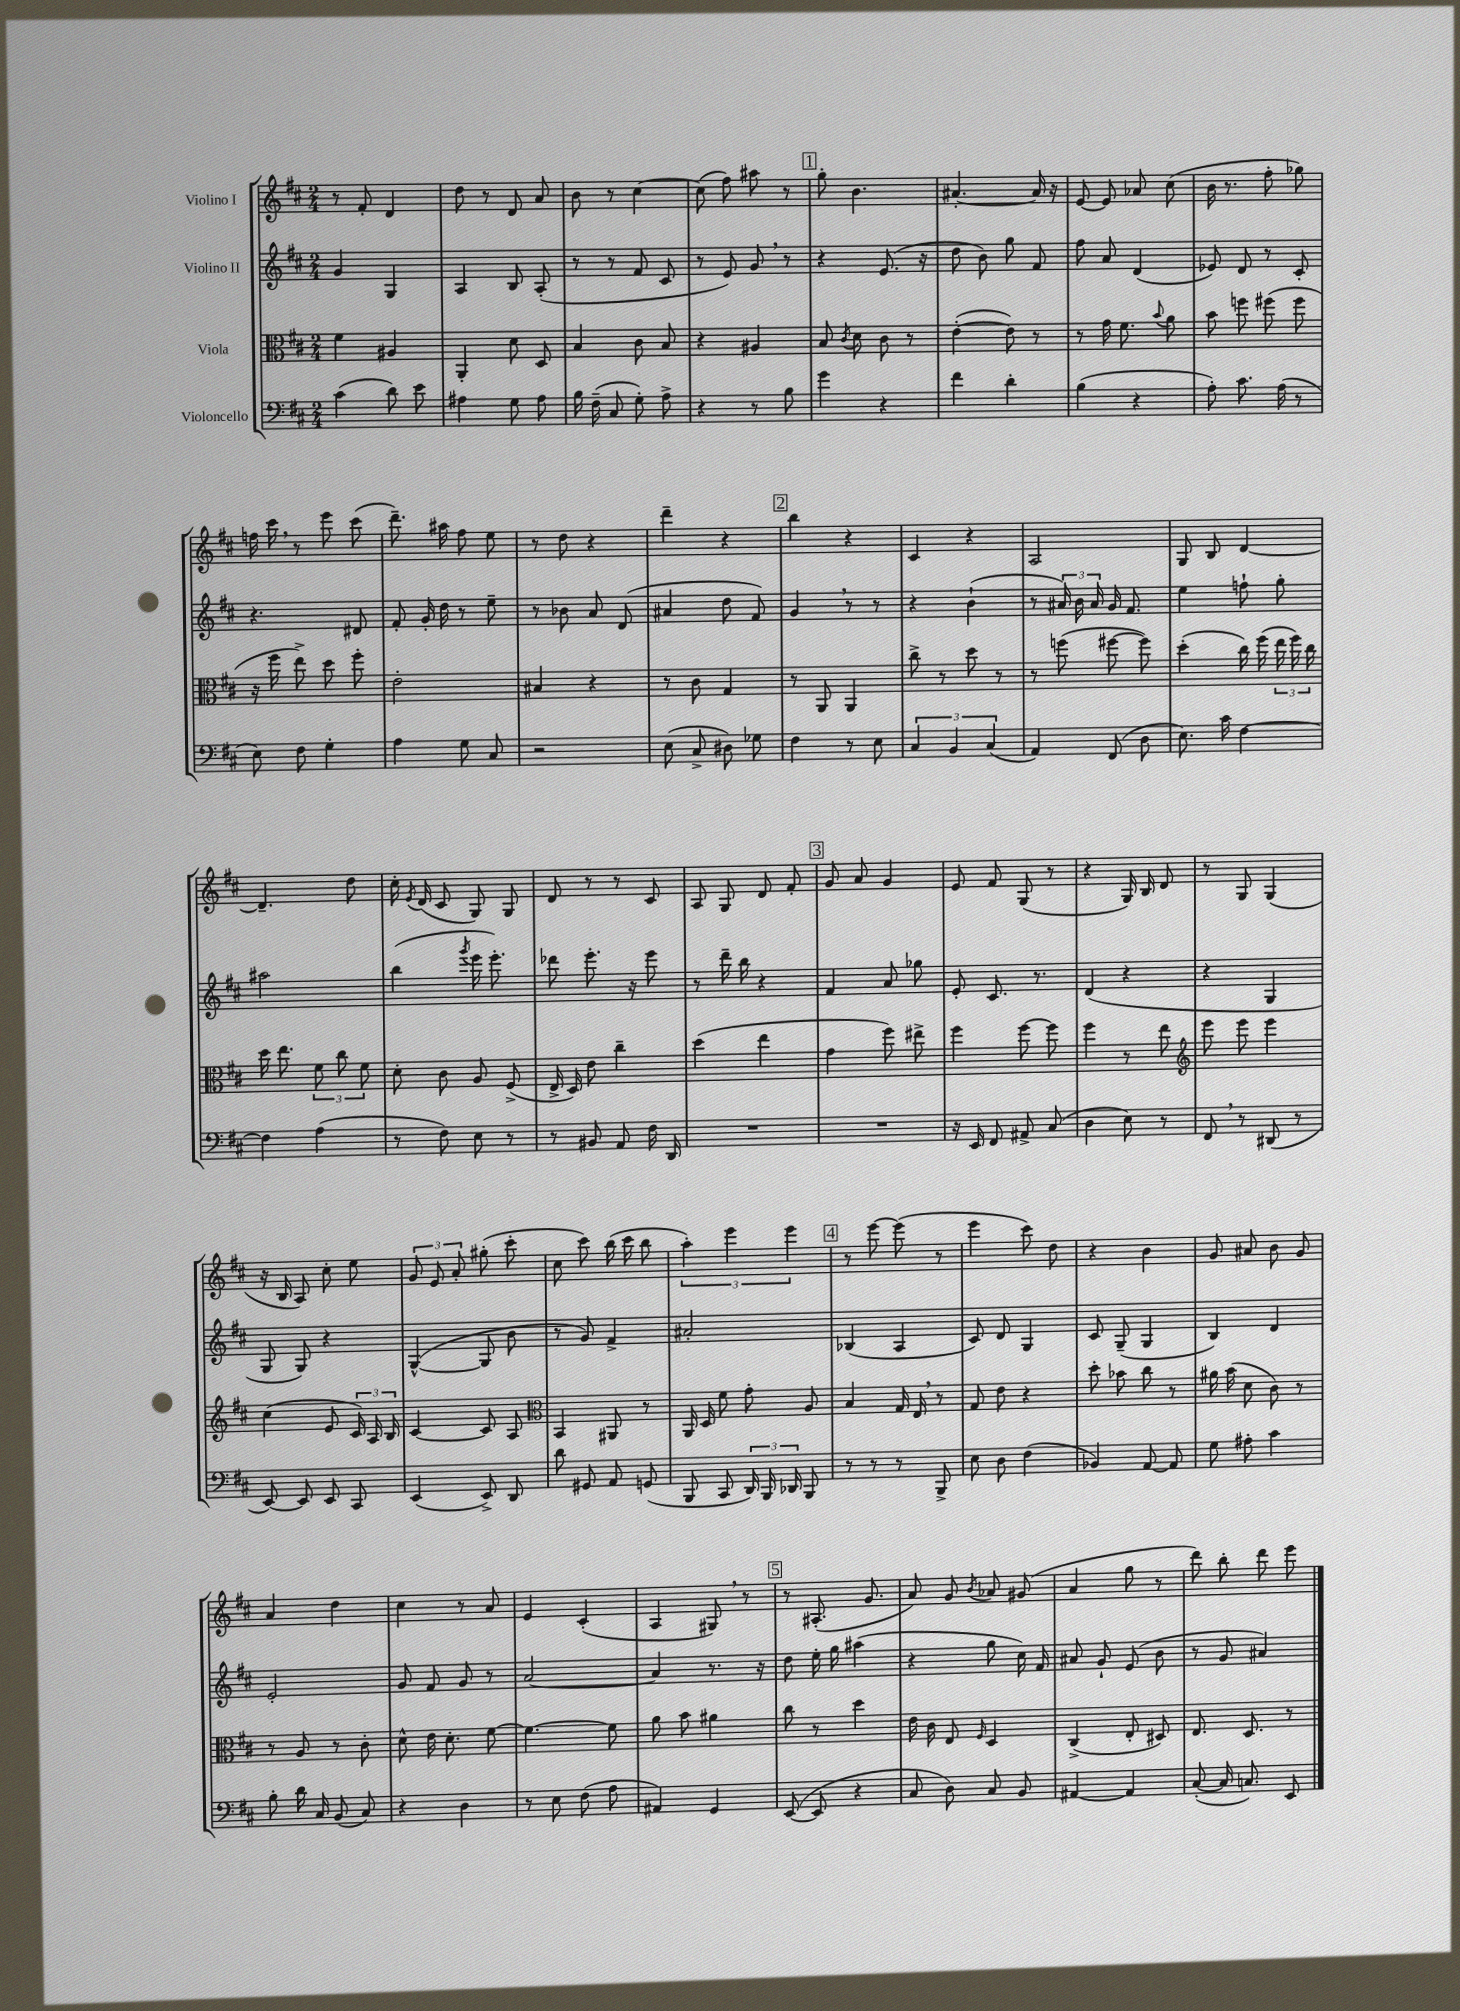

**kern	**kern	**kern	**kern
*staff4	*staff3	*staff2	*staff1
*clefF4	*clefC3	*clefG2	*clefG2
*k[f#c#]	*k[f#c#]	*k[f#c#]	*k[f#c#]
*M2/4	*M2/4	*M2/4	*M2/4
(4c#	4f#	4g	8r
.	.	.	8f#'
8d)	4A#	4G	4d
8e	.	.	.
=	=	=	=
4A#	4AA'	4A	8dd
.	.	.	8r
8G	8d	8B	8d
8A#	8D	(8A'	8a
=	=	=	=
16B	4B	8r	8b
(16F#~	.	.	.
8C#	.	8r	8r
8G')	8c#	8f#	[4cc#
8A^	8B	8c#	.
=	=	=	=
4r	4r	8r	(8cc#]
.	.	8e)	8ff#)
8r	4A#	8g	8aa#
8B	.	8r	8r
=	=	=	=
4g	8B	4r	8gg'
.	8qc#	.	.
.	8d	.	4.b
4r	8c#	(8.e	.
.	8r	.	.
.	.	16r	.
=	=	=	=
4f#	([4e'	8dd	[4.a#'
.	.	8b)	.
4d'	8e])	8gg	.
.	8r	8f#	16a#]
.	.	.	16r
=	=	=	=
(4B	8r	8ff#	[8e
.	16g	8a	8e]
.	8.f#	.	.
4r	.	(4d	8a-
.	8qqb	.	.
.	8a	.	(8cc#
=	=	=	=
8A')	8b	8e-)	16b
.	.	.	8.r
8.c#	8ff	8d	.
.	(8ff#	8r	8ff#'
(16A	.	.	.
8r	8ff#	8c#'	8gg-)
=	=	=	=
8E)	16r	4.r	16ff
.	16ff#	.	16ccc#
8F#	8ee^)	.	8r
4G'	8dd	.	8eee
.	8ff#'	8d#	(8ccc#
=	=	=	=
4A	2e'	8f#'	8.ddd~)
.	.	16g'	.
.	.	16dd	16aa#
8G	.	8r	8ff#
8C#	.	8ee~	8ee
=	=	=	=
2r	4B#	8r	8r
.	.	8b-	8dd
.	4r	8a	4r
.	.	(8d	.
=	=	=	=
(8E	8r	4a#	4ddd~
8C#^	8c#	.	.
8D#)	4G	8dd	4r
8G-	.	8f#)	.
=	=	=	=
4F#	8r	4g	4bb
.	8AA	.	.
8r	4AA	8r	4r
8E	.	8r	.
=	=	=	=
6C#	8cc#^	4r	4c#
.	8r	.	.
6BB	.	.	.
.	8dd	(4b`	4r
(6C#	.	.	.
.	8r	.	.
=	=	=	=
4AA)	8r	8r	2A
.	(8ff	24a#)	.
.	.	24b	.
.	.	24a#	.
(8FF#	[8ff#	16g	.
.	.	8.f#	.
8D	8ff#])	.	.
=	=	=	=
8.E)	(4dd'	4ee	8G
.	.	.	8B
16c#	.	.	.
[4F#	16cc#)	8ff`	[4d
.	(16ff#	.	.
.	24ee	8gg'	.
.	24ff#)	.	.
.	24cc#	.	.
=	=	=	=
4F#]	16dd	2aa#	4.d~]
.	8.ee	.	.
(4A	12f#	.	.
.	12cc#	.	.
.	.	.	8dd
.	12f#	.	.
=	=	=	=
8r	8d'	(4bb	16cc#'
.	.	.	8qe
.	.	.	(16d
8F#)	8c#	.	8c#
.	.	8qggg	.
8E	8A	16eee	8G)
.	.	8.eee')	.
8r	(8F#^	.	8G
=	=	=	=
8r	16E^	8ddd-	8d
.	16D)	.	.
8BB#	8e	8.eee'	8r
8AA	4cc#~	.	8r
.	.	16r	.
16F#	.	8eee	8c#
16DD	.	.	.
=	=	=	=
2r	(4dd	8r	8A
.	.	16ddd~	8G
.	.	16bb	.
.	4ee	4r	8d
.	.	.	8f#'
=	=	=	=
2r	4g	4f#	8g
.	.	.	8a
.	8ff#)	8a	4g
.	8ee#^	8gg-	.
=	=	=	=
16r	4ff#	8e'	8e
16EE	.	.	.
8FF#	.	8.c#	8f#
8AA#^	[8ff#	.	(8G
.	.	8.r	.
(8C#	8ff#]	.	8r
=	=	=	=
4D	4ff#	(4d	4r
8E)	8r	4r	16G)
.	.	.	16B
8r	8ee	.	8d
=	=	=	=
*	*clefG2	*	*
8FF#	8eee	4r	8r
8r	8eee	.	8G
(8DD#	4eee	4G	(4G
8r	.	.	.
=	=	=	=
[8EE)	(4cc#	8G	16r
.	.	.	16B
8EE]	.	8G)	8A)
8EE	8e	4r	8cc#'
8CC#	24c#)	.	8ee
.	24A	.	.
.	24B	.	.
=	=	=	=
(4EE	[4c#	([4G^^	12g
.	.	.	12e
.	.	.	12a'
8EE^)	8c#]	8G]	(8gg#'
8DD	8A	8b	8ccc#'
=	=	=	=
*	*clefC3	*	*
8d	4BB	8r	8cc#
8GG#	.	8g)	8ccc#)
8AA	8AA#	4f#^	(16bb
.	.	.	16ccc#
(8GG	8r	.	8bb
=	=	=	=
8BBB	16AA	2a#'	6aa')
.	16D	.	.
8CC#	8f#	.	.
.	.	.	6eee
24DD)	8g'	.	.
24BBB	.	.	.
24DD-	.	.	6eee
8BBB	8A	.	.
=	=	=	=
8r	4B	(4B-	8r
8r	.	.	[8eee
8r	16G	4A	(8eee]
.	16E	.	.
8BBB^	8r	.	8r
=	=	=	=
8E	8G	8c#)	4eee
8D	8e	8d	.
(4F#	4r	4G	8ccc#)
.	.	.	8dd
=	=	=	=
4BB-)	8dd'	8c#	4r
.	8b-	(8G~	.
[8AA	8cc#	4G	4b
8AA]	8r	.	.
=	=	=	=
8G	16a#	4B)	8g
.	(16b	.	.
8A#'	8d	.	8a#
4c#	8c#)	4d	8b
.	8r	.	8g
=	=	=	=
8B'	8r	2e'	4a
16d	8A	.	.
16C#	.	.	.
(8BB	8r	.	4dd
8C#)	8c#'	.	.
=	=	=	=
4r	8d^^	8g	4cc#
.	16e	8f#	.
.	8.d'	.	.
4D	.	8g	8r
.	[8f#	8r	8a
=	=	=	=
8r	4.f#_	[2a	4e
8E	.	.	.
(8F#	.	.	(4c#'
8A	8f#]	.	.
=	=	=	=
4AA#)	8a	4a]	4A
.	8b	.	.
4GG	4a#	8.r	8G#)
.	.	.	8r
.	.	16r	.
=	=	=	=
([8EE	8cc#	8dd	8r
8EE]	8r	16ee'	(8.A#'
.	.	16gg	.
4r	4dd	(4aa#	.
.	.	.	8.g
=	=	=	=
8C#	16e	4r	8a)
.	16c#	.	.
8D)	8E	.	8g
.	16qqF#	.	8qb
8C#	4D	8gg	8a-
8BB	.	16cc#)	(8g#
.	.	16f#	.
=	=	=	=
[4AA#	(4C#^	8a#	4a
.	.	8g`	.
4AA#]	8E'	(8e	8gg
.	8D#)	8b	8r
=	=	=	=
([8C#'	8.E	8r	8ddd)
16C#]	.	8g	8bb'
8.C)	8.D	.	.
.	.	4a#)	8ddd
8EE	8r	.	8eee
==	==	==	==
*-	*-	*-	*-
